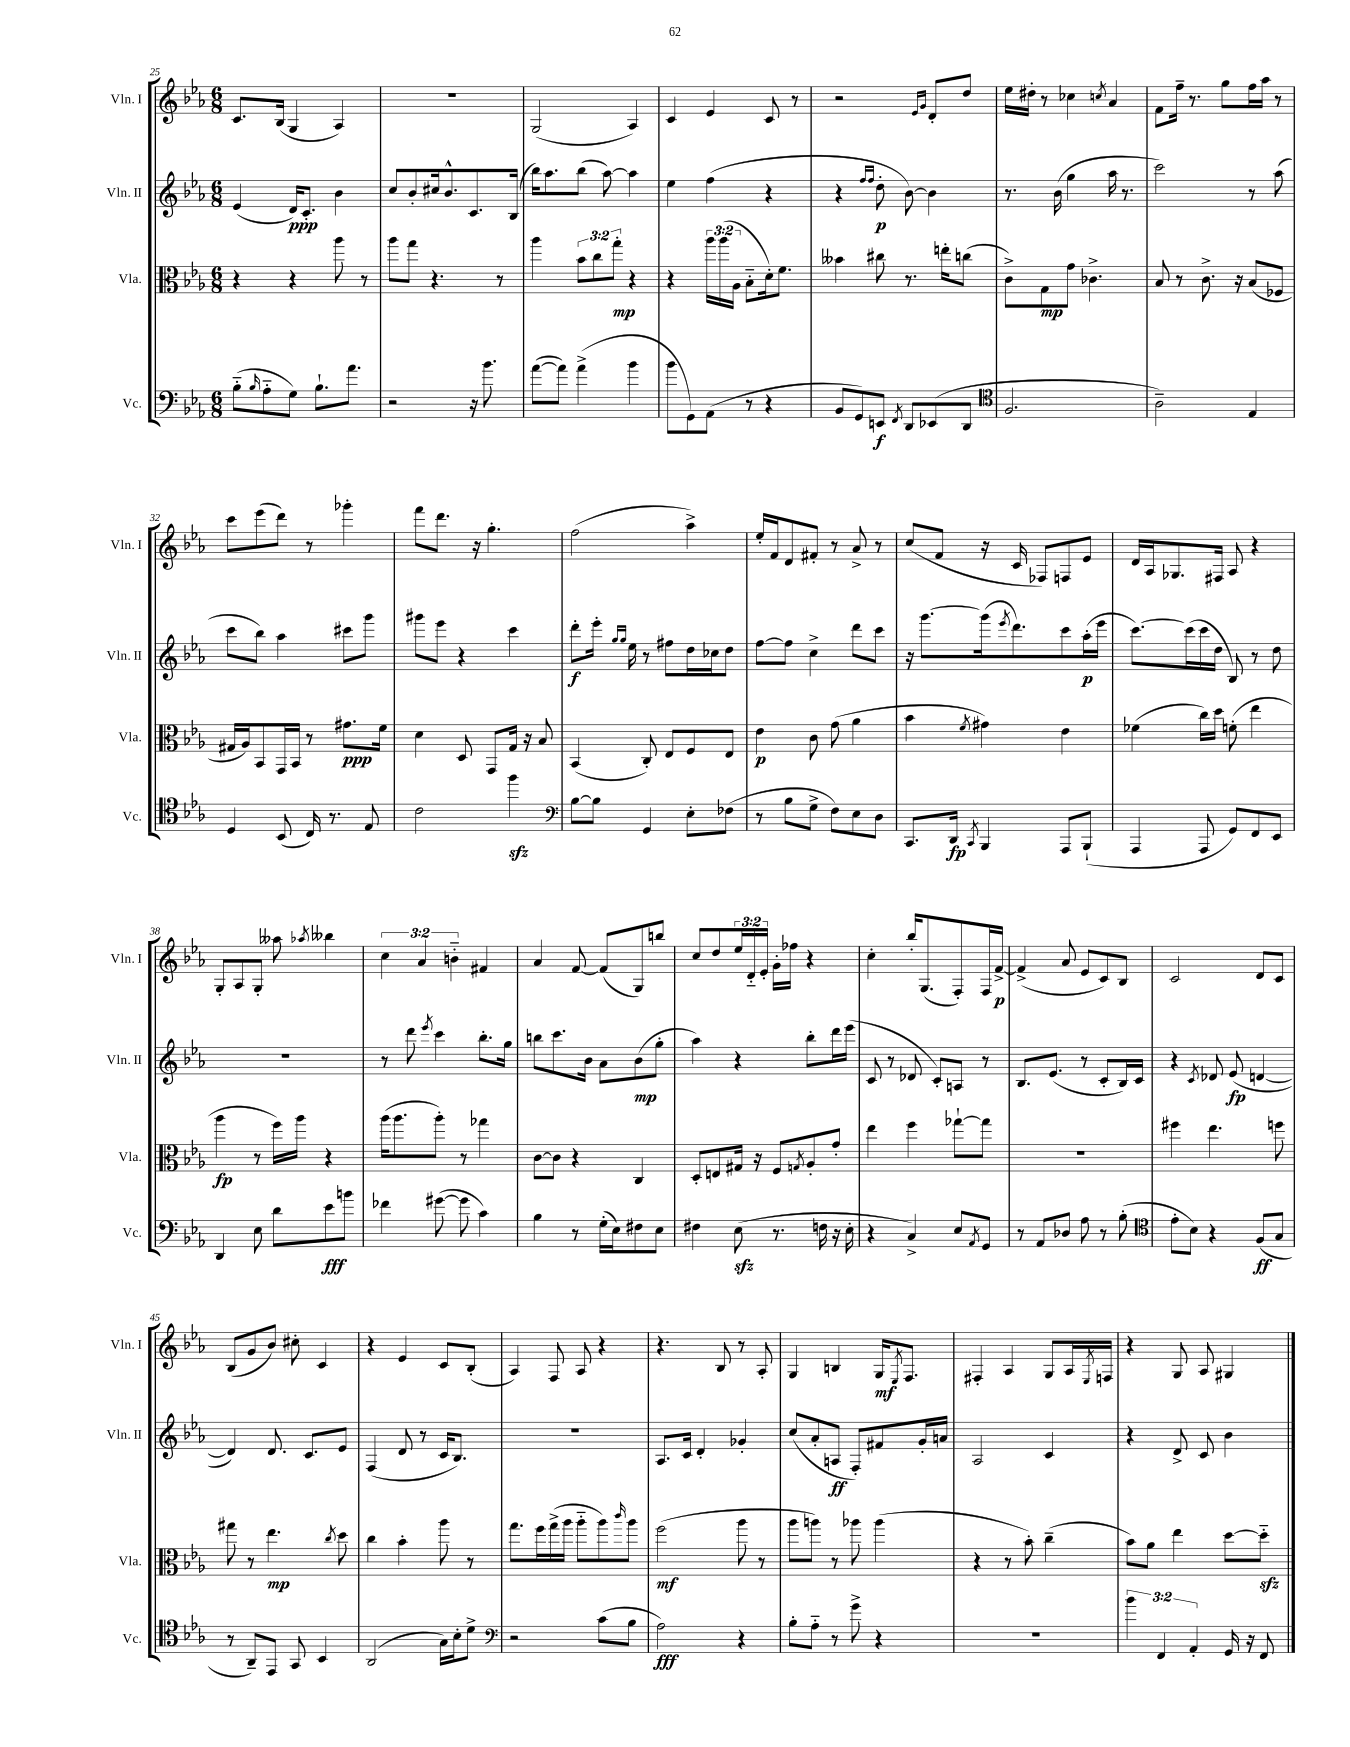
<<
\new StaffGroup <<
\new Staff = "s0" \with { instrumentName = "Vln. I" shortInstrumentName = "Vln. I" } {
    \clef treble \key ees \major \numericTimeSignature \time 6/8 \override Staff.TupletNumber.text = #tuplet-number::calc-fraction-text
    c'8. bes16( g4 aes4) |
    R2. |
    g2( aes4) |
    c'4 ees'4 c'8 r8 |
    r2 \grace { ees'16 g'16 } d'8-. d''8 |
    ees''16 dis''16-. r8 ces''4 \acciaccatura { c''8 } aes'4 |
    f'8 f''16-- r8. g''8 f''16 aes''16 r8 |
    c'''8 ees'''8( d'''8) r8 ges'''4-. |
    f'''8 d'''8. r16 g''4.-. |
    f''2( aes''4->) |
    ees''16-. f'16 d'8 fis'8-. r8 aes'8-> r8 |
    c''8( f'8 r16 c'16 fes8) f8 ees'8 |
    d'16 aes16 ges8. fis16 aes8 r4 |
    g8-. aes8 g8-. aeses''8 \acciaccatura { aes''8 } beses''4 |
    \tuplet 3/2 { c''4 aes'4 b'4-_ } fis'4 |
    aes'4 f'8~ f'8( g8) b''8 |
    c''8 d''8 \tuplet 3/2 { ees''16 d'16-_ ees'16-. } g'16-. fes''16 r4 |
    c''4-. bes''16-. g8.( f8-.) f16 f'16~->\p |
    f'4->( aes'8 ees'8 c'8) bes8 |
    c'2 d'8 c'8 |
    bes8( g'8 bes'8) cis''8-. c'4 |
    r4 ees'4 c'8 bes8-.( |
    aes4) f8 aes8 r4 |
    r4. bes8 r8 aes8-. |
    g4 b4 g16\mf \acciaccatura { ees8 } f8. |
    fis4-. aes4 g8 aes16 \acciaccatura { ees8 } f16 |
    r4 g8 aes8 gis4 \bar "|." |
}
\new Staff = "s1" \with { instrumentName = "Vln. II" shortInstrumentName = "Vln. II" } {
    \clef treble \key ees \major \numericTimeSignature \time 6/8
    ees'4( d'16\ppp) c'8.-. bes'4 |
    c''8 bes'8-. cis''16 bes'8.-^ c'8. bes16( |
    bes''16) aes''8. bes''8( aes''8~) aes''4 |
    ees''4 f''4( r4 |
    r4 \grace { f''16 f''16 } d''8-.\p bes'8~) bes'4 |
    r8. bes'16( g''4 aes''16 r8. |
    c'''2) r8 aes''8( |
    c'''8 bes''8) aes''4 cis'''8 g'''8 |
    gis'''8 ees'''8 r4 c'''4 |
    d'''8-.\f ees'''16-. \grace { g''16 g''16 } ees''16 r8 fis''8 d''16 ces''16 d''8 |
    f''8~ f''8 c''4-> d'''8 c'''8 |
    r16 g'''8.~ g'''16( \acciaccatura { ees'''8 } d'''8.) c'''8 aes''16-.\p( ees'''16 |
    c'''8.~) c'''16( c'''16 d''16 bes8) r8 d''8 |
    R2. |
    r8 d'''8 \acciaccatura { ees'''8 } c'''4 bes''8.-. g''16 |
    b''8 c'''8. bes'16 aes'8 bes'8\mp( g''8-. |
    aes''4) r4 bes''8-. d'''16 ees'''16( |
    c'8 r8 des'8 c'8-.) a8 r8 |
    bes8. ees'8.( r8 c'8-. bes16) c'16 |
    r4 \acciaccatura { c'8 } des'8 ees'8\fp( d'4~ |
    d'4) d'8. c'8. ees'8 |
    f4( d'8 r8 c'16 bes8.) |
    R2. |
    aes8. c'16 d'4-. ges'4-. |
    c''8( aes'8-. a8\ff f8-.) fis'8 g'16-. a'16 |
    aes2 c'4 |
    r4 d'8-> c'8 bes'4 \bar "|." |
}
\new Staff = "s2" \with { instrumentName = "Vla." shortInstrumentName = "Vla." } {
    \clef alto \key ees \major \numericTimeSignature \time 6/8 \override Staff.TupletNumber.text = #tuplet-number::calc-fraction-text
    r4 r4 aes''8 r8 |
    aes''8 g''8 r4. r8 |
    aes''4 \tuplet 3/2 { bes'8 c''8 g''8-.\mp } r4 |
    r4 \tuplet 3/2 { aes''16 aes''16( aes16 } bes8-_ d'16-.) f'8. |
    beses'4 cis''8 r8. e''16-. c''8( |
    c'8->) g8\mp g'8 ces'4.-> |
    bes8 r8 c'8.-> r16 bes8( fes8 |
    gis16 aes16) bes,8 g,16 bes,16 r8 gis'8.\ppp f'16 |
    d'4 d8 g,8 g16 r16 bes8 |
    bes,4( c8-.) ees8 f8 ees8 |
    ees'4\p c'8 g'8( aes'4 |
    bes'4 \acciaccatura { f'8 } gis'4) ees'4 |
    fes'4( c''16) d''16 f'8-.( ees''4 |
    aes''4\fp r8 f''16) aes''16 r4 |
    aes''16( aes''8. aes''8-.) r8 ges''4 |
    c'8~ c'8 r4 c4 |
    d8-. e8 gis16 r16 f8 \acciaccatura { g8 } aes8-. g'8-. |
    ees''4 f''4 ges''8~-! ges''8 |
    r2. |
    fis''4 ees''4. f''8 |
    gis''8 r8 ees''4.\mp \acciaccatura { c''8 } d''8 |
    c''4 bes'4-. aes''8 r8 |
    g''8. f''16 g''16->( aes''16 aes''8-_ aes''8) \grace { c'''16 } aes''8 |
    f''2\mf( aes''8 r8 |
    aes''8 a''8) r8 aes''8 aes''4( |
    r4 r8 bes'8-.) c''4--( |
    bes'8) aes'8 ees''4 d''8~ d''8-_\sfz \bar "|." |
}
\new Staff = "s3" \with { instrumentName = "Vc." shortInstrumentName = "Vc." } {
    \clef bass \key ees \major \numericTimeSignature \time 6/8 \override Staff.TupletNumber.text = #tuplet-number::calc-fraction-text
    bes8-_( \grace { bes16 } aes8-_ g8) bes8.-! aes'8. |
    r2 r16 bes'8. |
    aes'8~( aes'8) aes'4->( bes'4 |
    bes'8 g,8) aes,8( r8 r4 |
    bes,8 g,8) e,8\f \acciaccatura { f,8 } d,8 ees,8( d,8 |
    \clef tenor f2. |
    aes2--) ees4 |
    d4 bes,8( c16) r8. ees8 |
    c'2 f''4\sfz |
    \clef bass bes8~ bes8 g,4 ees8-. fes8( |
    r8 bes8 g8-> f8) ees8 d8 |
    c,8. d,16\fp \acciaccatura { c,8 } bes,,4 aes,,8 bes,,8-!( |
    aes,,4 aes,,8 g,8) f,8 ees,8 |
    d,4 ees8 d'8 ees'8\fff b'8 |
    fes'4 gis'8~( gis'8 c'4) |
    bes4 r8 g16-.( ees16) fis8 ees8 |
    fis4 ees8\sfz( r8. f16 r16 ees16-. |
    r4 c4->) ees8 \acciaccatura { aes,8 } g,8 |
    r8 aes,8 des8 aes8 r8 bes8-.( |
    \clef tenor ees'8-. bes8) r4 f8\ff( g8 |
    r8 aes,8--) ees,8 g,8 bes,4 |
    aes,2( g16) bes16-. d'8-> |
    \clef bass r2 c'8( bes8 |
    aes2\fff) r4 |
    bes8-. aes8-_ r8 g'8-> r4 |
    R2. |
    \tuplet 3/2 { bes'4 f,4 aes,4-. } g,16 r16 f,8 \bar "|." |
}
>>
>>
\layout { \context { \Score currentBarNumber = #25 } }
